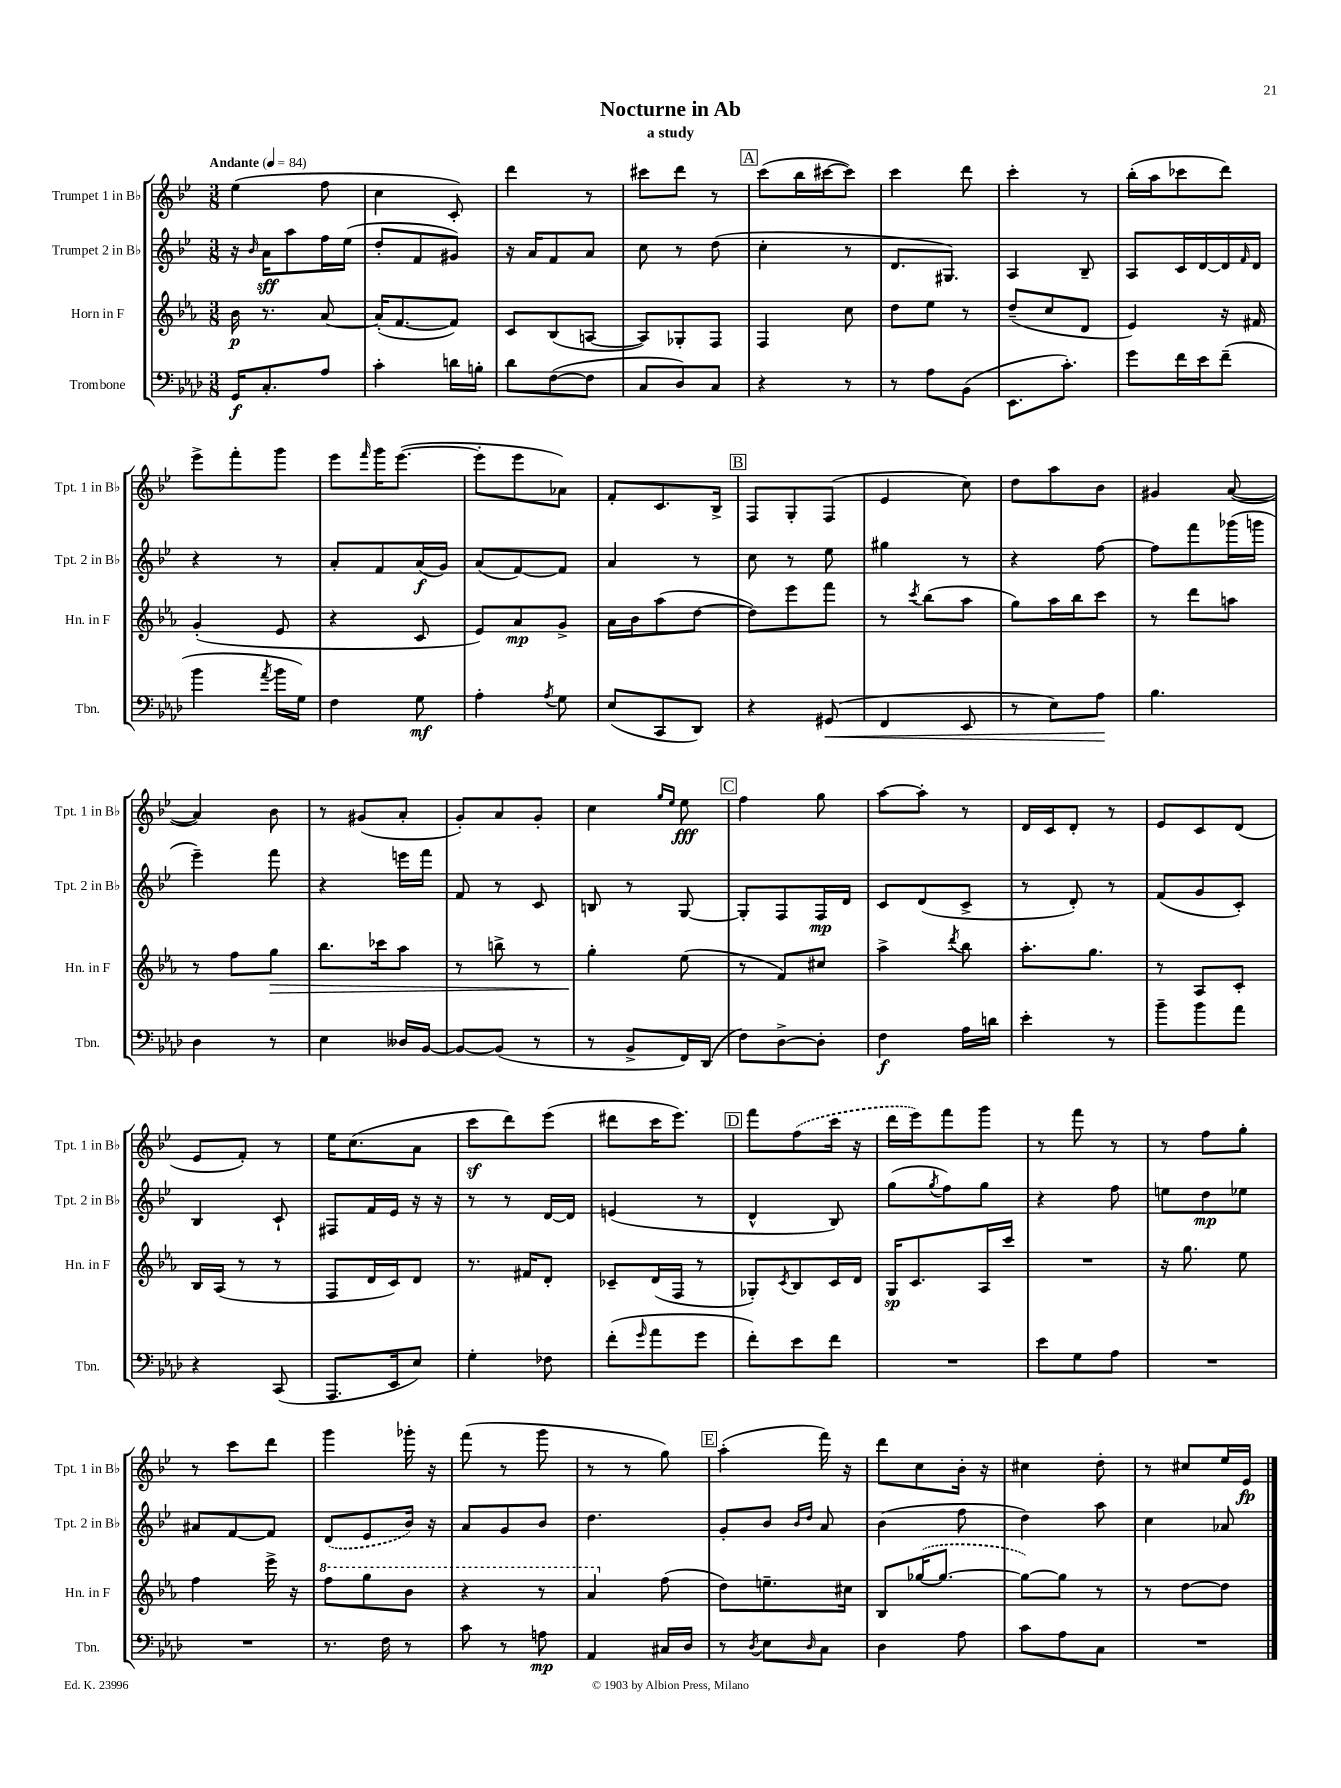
\header { title = "Nocturne in Ab" subtitle = "a study" }
<<
\new StaffGroup <<
\new Staff = "s0" \with { instrumentName = "Trumpet 1 in Bb" shortInstrumentName = "Tpt. 1 in Bb" } {
    \clef treble \key bes \major \numericTimeSignature \time 3/8 \tempo "Andante" 4 = 84
    ees''4( f''8 |
    c''4 c'8-.) |
    d'''4 r8 |
    cis'''8 d'''8 r8 |
    \mark \markup { \box "A" } c'''8( bes''16 cis'''16~ cis'''8) |
    c'''4 d'''8 |
    c'''4-. r8 |
    bes''16-.( a''16 ces'''8 d'''8) |
    ees'''8-> f'''8-. g'''8 |
    ees'''8 \grace { f'''16 } g'''16 ees'''8.~( |
    ees'''8-. ees'''8 aes'8) |
    f'8-. c'8. bes16-> |
    \mark \markup { \box "B" } f8 g8-. f8( |
    ees'4 c''8) |
    d''8 a''8 bes'8 |
    gis'4 a'8~( |
    a'4) bes'8 |
    r8 gis'8( a'8-. |
    g'8-.) a'8 g'8-. |
    c''4 \grace { g''16 ees''16 } ees''8\fff |
    \mark \markup { \box "C" } f''4 g''8 |
    a''8~ a''8-. r8 |
    d'16 c'16 d'8-. r8 |
    ees'8 c'8 d'8( |
    ees'8 f'8-.) r8 |
    ees''16 c''8.( a'8 |
    c'''8\sf d'''8) ees'''8( |
    dis'''8 c'''16 ees'''8.) |
    \mark \markup { \box "D" } f'''8 \once \slurDashed f''8( c'''16 r16 |
    d'''16 ees'''16) f'''8 g'''8 |
    r8 f'''8 r8 |
    r8 f''8 g''8-. |
    r8 c'''8 d'''8 |
    g'''4 ges'''16-. r16 |
    f'''8( r8 g'''8 |
    r8 r8 g''8) |
    \mark \markup { \box "E" } a''4-.( f'''16) r16 |
    d'''8 c''8 bes'16-. r16 |
    cis''4 d''8-. |
    r8 cis''8 ees''16 ees'16\fp \bar "|." |
}
\new Staff = "s1" \with { instrumentName = "Trumpet 2 in Bb" shortInstrumentName = "Tpt. 2 in Bb" } {
    \clef treble \key bes \major \numericTimeSignature \time 3/8
    r16 \grace { bes'16 } a'16\sff a''8 f''16 ees''16( |
    d''8-. f'8 gis'8) |
    r16 a'16 f'8 a'8 |
    c''8 r8 d''8( |
    \mark \markup { \box "A" } c''4-. r8 |
    d'8. gis8.) |
    a4 bes8-- |
    a8 c'16 d'16~ d'16 \grace { f'16 } d'16 |
    r4 r8 |
    a'8-. f'8 a'16\f( g'16) |
    a'8( f'8~) f'8 |
    a'4 r8 |
    \mark \markup { \box "B" } c''8 r8 ees''8 |
    gis''4 r8 |
    r4 f''8~ |
    f''8 f'''8 ges'''16( g'''16 |
    ees'''4--) f'''8 |
    r4 e'''16 f'''16 |
    f'8 r8 c'8 |
    b8 r8 g8~ |
    \mark \markup { \box "C" } g8-. f8 f16\mp d'16 |
    c'8 d'8( c'8-> |
    r8 d'8-.) r8 |
    f'8( g'8 c'8-.) |
    bes4 c'8-! |
    fis8 f'16 ees'16 r16 r16 |
    r8 r8 d'16~ d'16 |
    e'4( r8 |
    \mark \markup { \box "D" } d'4-^ bes8) |
    g''8( \acciaccatura { g''8 } f''8) g''8 |
    r4 f''8 |
    e''8 d''8\mp ees''8 |
    ais'8 f'8~ f'8 |
    \once \slurDashed d'8( ees'8 bes'16) r16 |
    a'8 g'8 bes'8 |
    d''4. |
    \mark \markup { \box "E" } g'8-. bes'8 \grace { bes'16 d''16 } a'8 |
    bes'4( f''8 |
    d''4) a''8 |
    c''4 aes'8 \bar "|." |
}
\new Staff = "s2" \with { instrumentName = "Horn in F" shortInstrumentName = "Hn. in F" } {
    \clef treble \key ees \major \numericTimeSignature \time 3/8
    bes'16\p r8. aes'8~ |
    aes'16-.( f'8.~ f'8) |
    c'8 bes8( a8~ |
    a8) ges8-. f8 |
    \mark \markup { \box "A" } f4 c''8 |
    d''8 ees''8 r8 |
    d''8--( c''8 d'8 |
    ees'4) r16 fis'16 |
    g'4-.( ees'8 |
    r4 c'8 |
    ees'8) aes'8\mp g'8-> |
    aes'16 bes'16 aes''8( d''8~ |
    \mark \markup { \box "B" } d''8) ees'''8 f'''8 |
    r8 \acciaccatura { c'''8 } bes''8( aes''8 |
    g''8) aes''16 bes''16 c'''8 |
    r8 d'''8 a''8 |
    r8 f''8 g''8\> |
    bes''8. ces'''16 aes''8 |
    r8 b''8-> r8 |
    g''4-.\! ees''8( |
    \mark \markup { \box "C" } r8 f'8) cis''8 |
    aes''4-> \acciaccatura { d'''8 } bes''8 |
    aes''8.-. g''8. |
    r8 aes8 c'8-. |
    bes16 aes16( r8 r8 |
    f8 d'16 c'16) d'8 |
    r8. fis'16 d'8-. |
    ces'8-- d'16( f16 r8 |
    \mark \markup { \box "D" } ges8-.) \acciaccatura { c'8 } bes8 c'16 d'16 |
    g16\sp c'8. aes16 c'''16 |
    R4. |
    r16 g''8. ees''8 |
    f''4 ees'''16-> r16 |
    \ottava #1 f'''8 g'''8 bes''8 |
    r4 r8 |
    aes''4 \ottava #0 f''8( |
    \mark \markup { \box "E" } d''8) e''8.-- cis''16 |
    bes8 \once \slurDashed ges''16~( ges''8.~ |
    ges''8~) ges''8 r8 |
    r8 d''8~ d''8 \bar "|." |
}
\new Staff = "s3" \with { instrumentName = "Trombone" shortInstrumentName = "Tbn." } {
    \clef bass \key aes \major \numericTimeSignature \time 3/8
    g,16\f c8.-. aes8 |
    c'4-. d'16 b16-. |
    des'8 f8~( f8 |
    c8 des8) c8 |
    \mark \markup { \box "A" } r4 r8 |
    r8 aes8 bes,8( |
    ees,8. c'8.-.) |
    g'8 f'16 ees'16 f'8--( |
    bes'4 \acciaccatura { aes'8 } bes'16 g16) |
    f4 g8\mf |
    aes4-. \acciaccatura { aes8 } g8 |
    ees8( c,8 des,8) |
    \mark \markup { \box "B" } r4 gis,8\<( |
    f,4 ees,8 |
    r8 ees8) aes8\! |
    bes4. |
    des4 r8 |
    ees4 deses16 bes,16~ |
    bes,8~ bes,8( r8 |
    r8 bes,8-> f,16) des,16( |
    \mark \markup { \box "C" } f8) des8~-> des8-. |
    f4\f aes16 d'16 |
    ees'4-. r8 |
    bes'8-- bes'8 aes'8 |
    r4 c,8( |
    aes,,8. ees,16 ees8) |
    g4-. fes8 |
    f'8-.( \grace { g'16 } aes'8 g'8 |
    \mark \markup { \box "D" } f'8-.) ees'8 f'8 |
    R4. |
    ees'8 g8 aes8 |
    R4. |
    R4. |
    r8. f16 r8 |
    c'8 r8 a8\mp |
    aes,4 cis16 des16 |
    \mark \markup { \box "E" } r8 \acciaccatura { des8 } ees8 \grace { des16 } c8 |
    des4 aes8 |
    c'8 aes8 c8 |
    R4. \bar "|." |
}
>>
>>
\layout { \context { \Score \remove "Bar_number_engraver" } }
